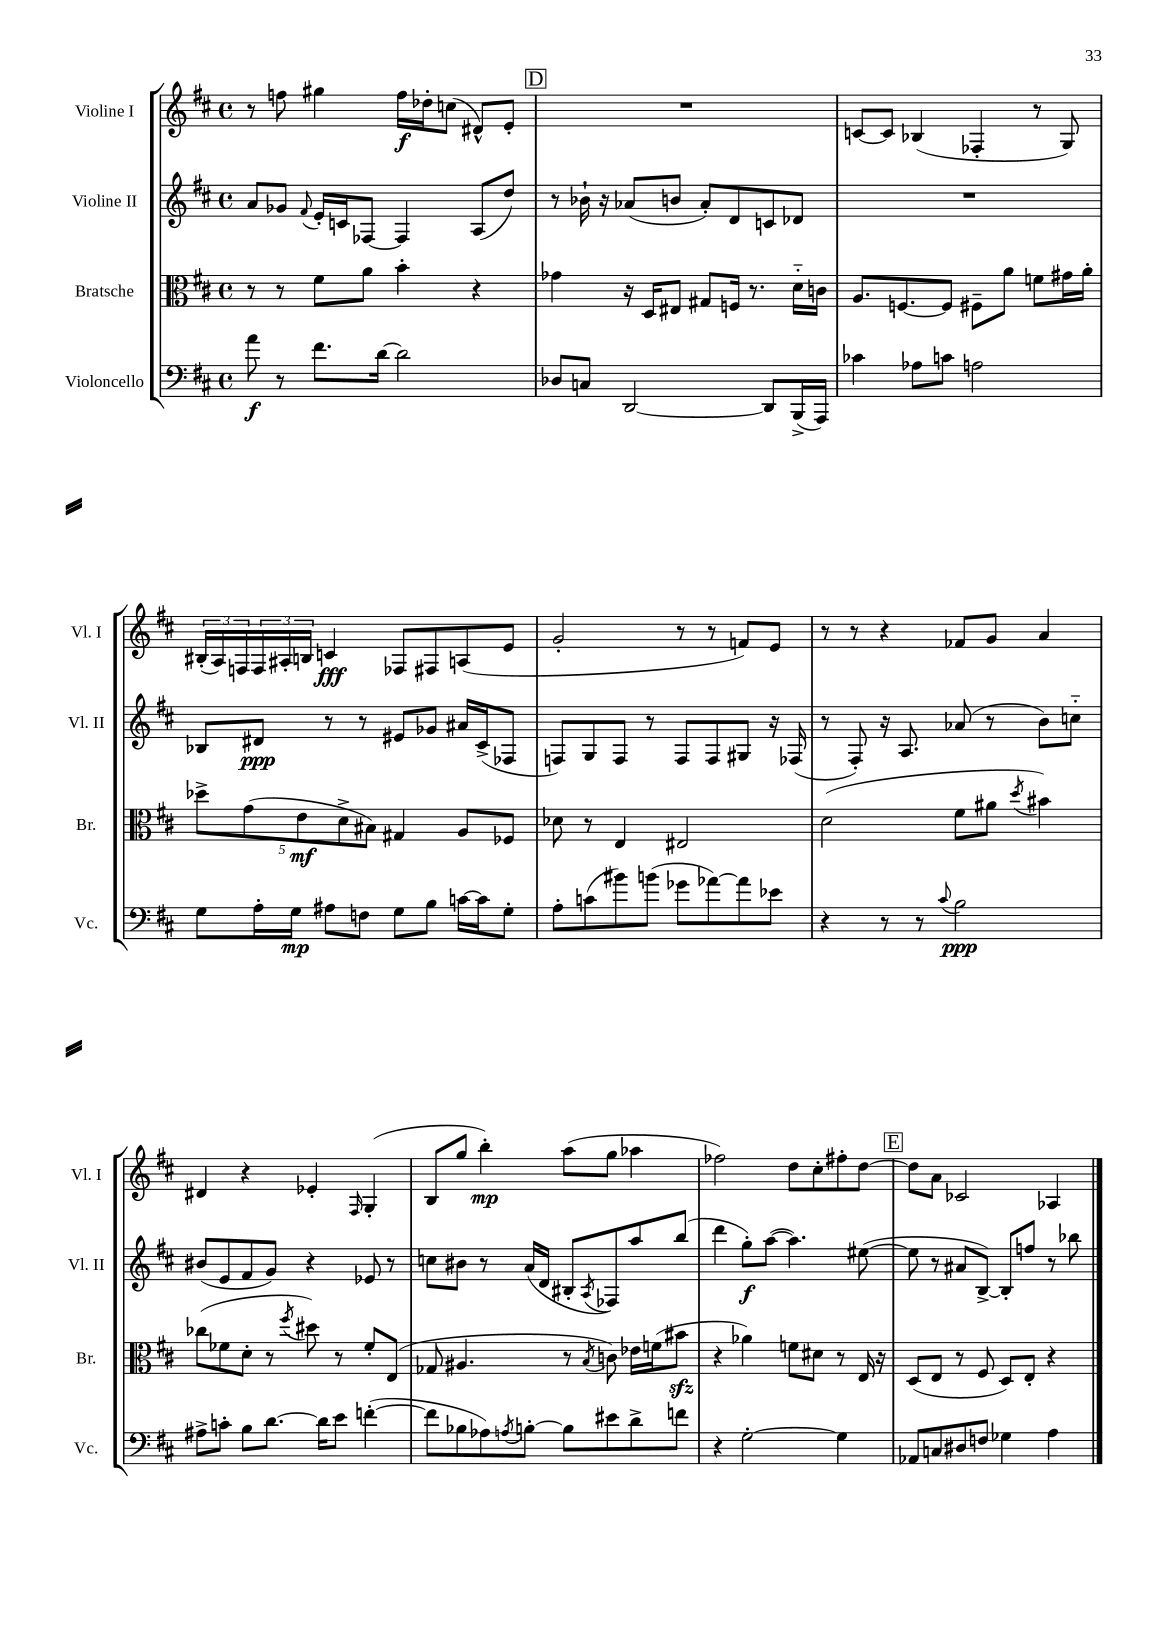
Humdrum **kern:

**kern	**kern	**kern	**kern
*staff4	*staff3	*staff2	*staff1
*clefF4	*clefC3	*clefG2	*clefG2
*k[f#c#]	*k[f#c#]	*k[f#c#]	*k[f#c#]
*M4/4	*M4/4	*M4/4	*M4/4
*met(c)	*met(c)	*met(c)	*met(c)
8a	8r	8a	8r
8r	8r	8g-	8ff
.	.	8qqf#	.
8.f#	8f#	16e'	4gg#
.	.	16c	.
.	8a	[8F-	.
[16d	.	.	.
2d]	4b'	4F-]	16ff
.	.	.	16dd-'
.	.	.	(8cc
.	4r	(8A	8d#^^)
.	.	8dd)	8e'
=	=	=	=
8D-	4g-	8r	1r
8C	.	16b-`	.
.	.	16r	.
[2DD	16r	(8a-	.
.	16D	.	.
.	8E#	8b	.
.	8G#	8a-')	.
.	16F	8d	.
.	8.r	.	.
8DD]	.	8c	.
(16BBB^	16d'~	8d-	.
16AAA)	16c	.	.
=	=	=	=
4c-	8.A	1r	[8c
.	.	.	8c]
.	[8.F	.	.
8A-	.	.	(4B-
8c	8F]	.	.
2A	8F#~	.	4F-'
.	8a	.	.
.	8f	.	8r
.	16g#	.	8G)
.	16a'	.	.
=	=	=	=
8G	10dd-^	8B-	(24B#'
.	.	.	24A)
.	.	.	24F
.	(10g	.	.
16A'	.	8d#	24F
.	.	.	24A#'
16G	.	.	.
.	10e	.	.
.	.	.	24B
8A#	.	8r	4c
.	10d^	.	.
8F	.	8r	.
.	10B#)	.	.
8G	4G#	8e#	8F-
8B	.	8g-	8F#
[16c	8A	16a#	(8A
16c]	.	(16c#^	.
8G'	8F-	8F-	8e
=	=	=	=
8A'	8d-	8F)	2g'
(8c	8r	8G	.
8b#)	4E	8F	.
(8b	.	8r	.
8g-	2E#	8F	8r
[8a-)	.	8F	8r
8a-]	.	8G#	8f)
8e-	.	16r	8e
.	.	(16F-	.
=	=	=	=
4r	(2d	8r	8r
.	.	8F#')	8r
8r	.	16r	4r
.	.	8.A	.
8r	.	.	.
8qqc#	.	.	.
2B	8f#	(8a-	8f-
.	8a#	8r	8g
.	8qdd	.	.
.	4b#)	8b)	4a
.	.	8cc'~	.
=	=	=	=
8A#^	(8cc-	(8b#	4d#
8c'	8f-	8e	.
8B	8d'	8f#	4r
[8.d	8r	8g)	.
.	8qff#	.	.
.	8dd#)	4r	4e-'
16d]	.	.	.
8e	8r	.	.
.	.	.	16qqF#
([4f'	8f-'	8e-	(4G'
.	(8E	8r	.
=	=	=	=
8f]	8G-	8cc	8B
8B-	4.A#	8b#	8gg
8A-)	.	8r	4bb')
8qA	.	.	.
[8B'	.	(16a	.
.	.	16d	.
8B]	8r	8B#'	(8aa
.	8qB	8qA	.
8e#	8c)	8F-)	8gg
8d^	16e-	8aa	4aa-
.	(16f	.	.
8f	8b#	(8bb	.
=	=	=	=
4r	4r	4ddd	2ff-)
[2G'	4a-)	8gg')	.
.	.	([8aa	.
.	8f	4.aa])	8dd
.	8d#	.	8cc#'
4G]	8r	.	8ff#'
.	16E	([8ee#	[8dd
.	16r	.	.
=	=	=	=
8AA-	(8D	8ee#]	8dd]
8C	8E	8r	8a
8D#	8r	8a#	2c-
8F	8F#	[8B^)	.
4G-	8D)	8B']	.
.	8E'	8ff	.
4A	4r	8r	4A-
.	.	8bb-	.
==	==	==	==
*-	*-	*-	*-
